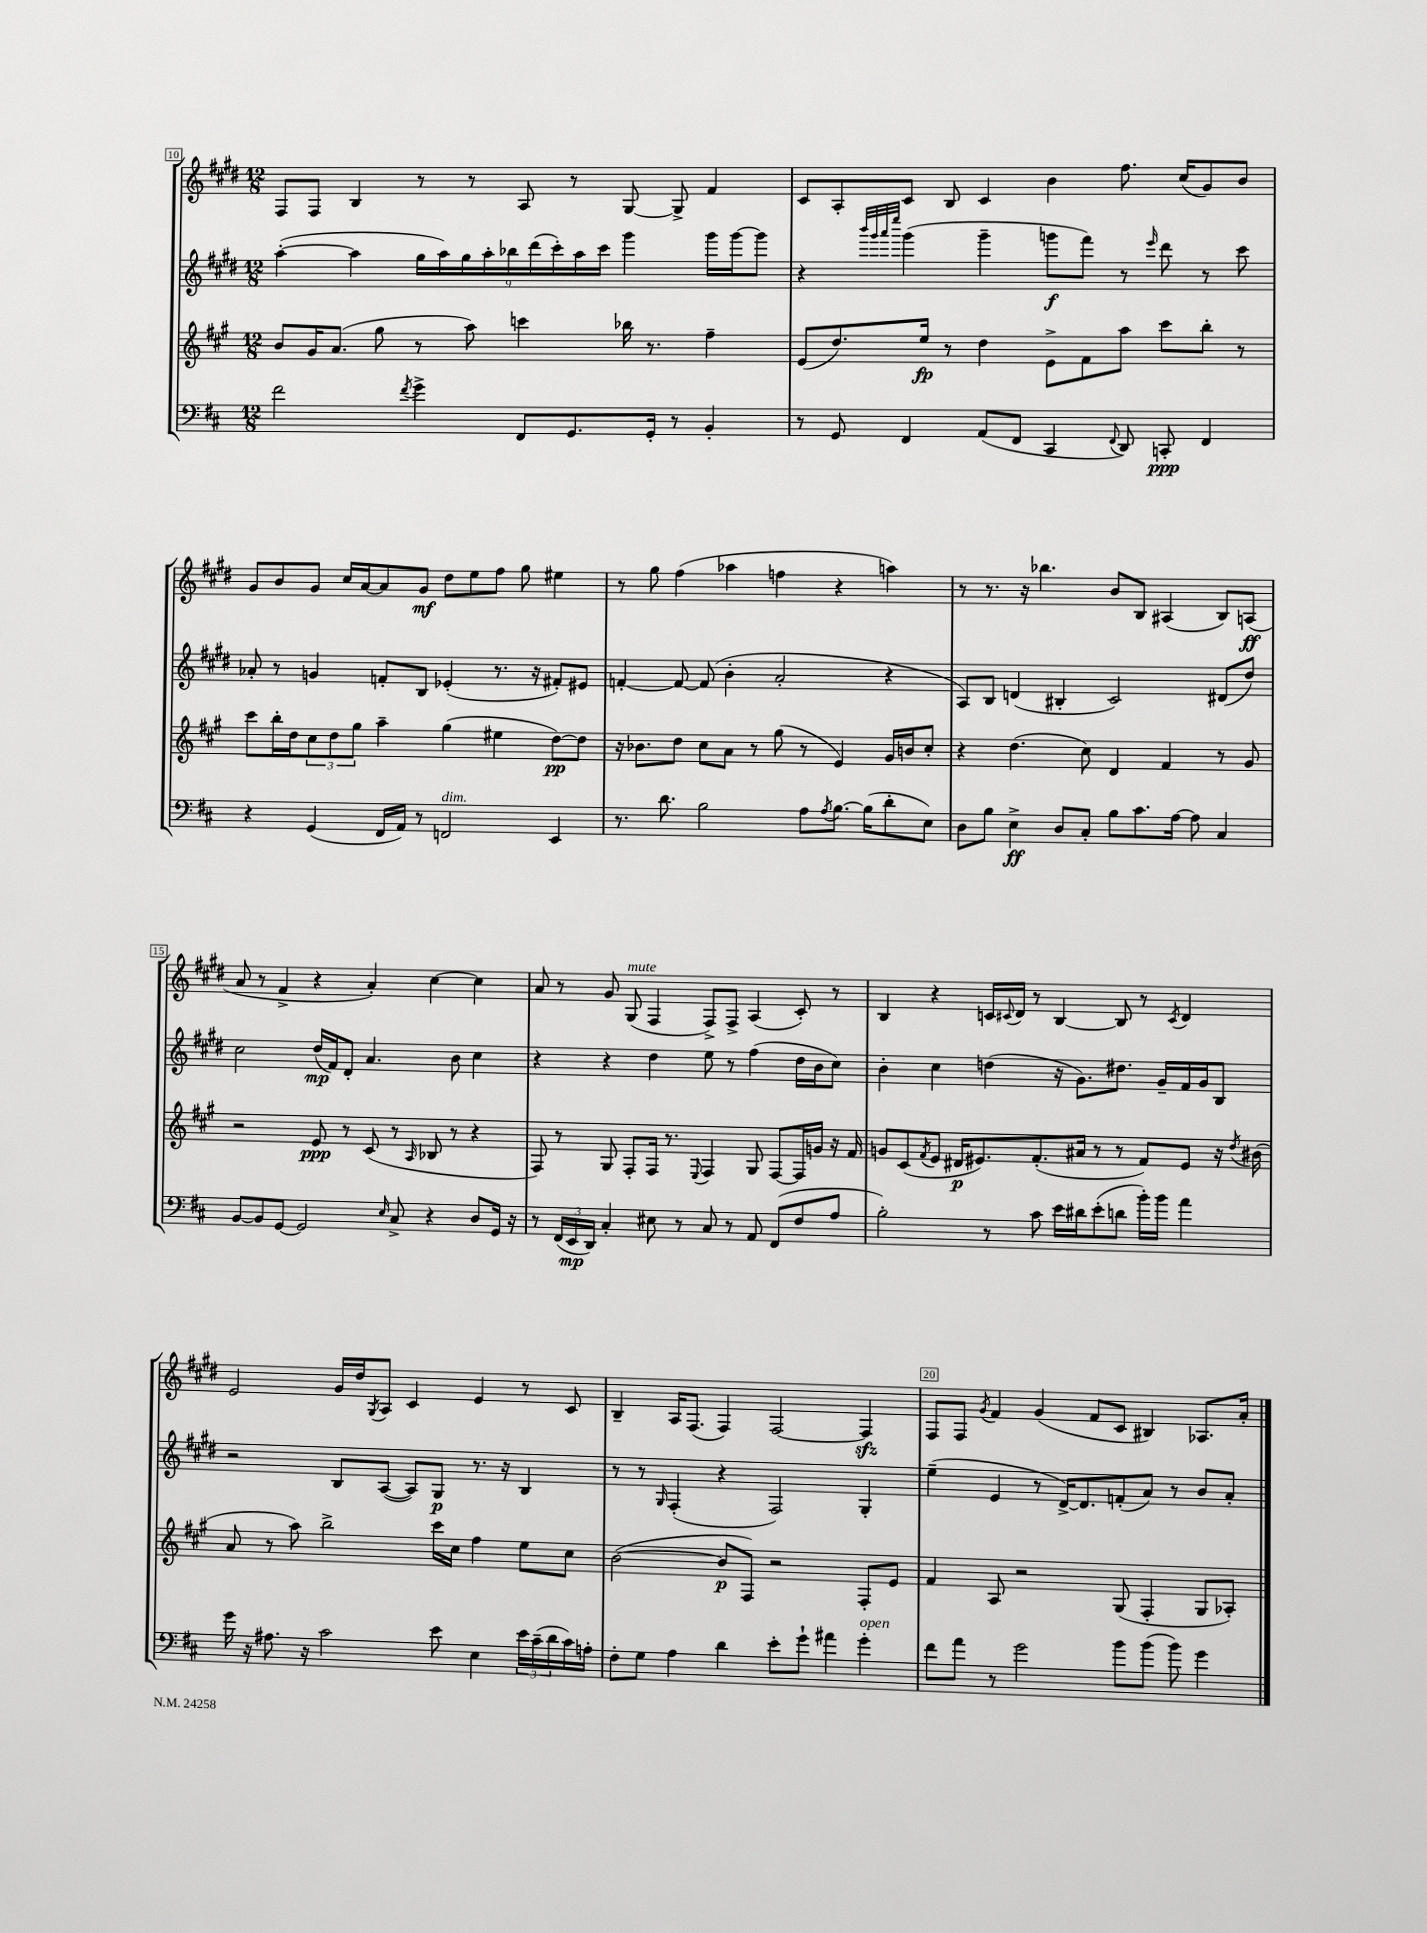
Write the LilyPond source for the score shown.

<<
\new StaffGroup <<
\new Staff = "s0" {
    \clef treble \key e \major \numericTimeSignature \time 12/8
    fis8 fis8 b4 r8 r8 a8 r8 gis8~ gis8-> fis'4 |
    cis'8 a8-. cis'8 b8 cis'4 b'4 fis''8. cis''16( gis'8) b'8 |
    gis'8 b'8 gis'8 cis''16 a'16~ a'8 gis'8\mf dis''8 e''8 fis''8 gis''8 eis''4 |
    r8 gis''8 fis''4( aes''4 f''4 r4 a''4) |
    r8 r8. r16 bes''4. b'8 b8 ais4( b8) a8\ff( |
    a'8 r8 fis'4-> r4 a'4-.) cis''4~ cis''4 |
    a'8 r8 gis'8 gis8^\markup { \italic "mute" }( fis4 fis8->) fis8-> a4( cis'8-.) r8 |
    b4 r4 c'16 \appoggiatura { cis'8 } dis'16 r8 b4~ b8 r8 \acciaccatura { cis'8 } dis'4 |
    e'2 gis'16 dis''16 \acciaccatura { gis8 } a8 cis'4 e'4 r8 cis'8 |
    b4-- a16 fis8.( fis4) fis2~ fis4\sfz |
    fis8 fis8 \acciaccatura { gis'8 } fis'4 gis'4( fis'8 cis'8 bis4) aes8. a'16-. \bar "|." |
}
\new Staff = "s1" {
    \clef treble \key e \major \numericTimeSignature \time 12/8
    a''4~-.( a''4 \tuplet 9/8 { gis''16 a''16) gis''16 a''16-. bes''16 dis'''16( cis'''16-.) a''16 cis'''16 } gis'''4 gis'''16 gis'''16~ gis'''8 |
    r4 \grace { b'''32 gis'''32 a'''32 e''''32 } gis'''4( gis'''4-- g'''8\f fis'''8) r8 \grace { e'''16 } dis'''8 r8 cis'''8 |
    aes'8-. r8 g'4 f'8-. b8 ees'4-.( r8. r16 fis'8-.) eis'8 |
    f'4~-. f'8~ f'8( b'4-. a'2-. r4 |
    a8) b8 d'4( bis4-. cis'2) dis'8( dis''8) |
    cis''2 dis''16\mp( fis'16) dis'8-. a'4. b'8 cis''4 |
    r4 r4 dis''4 e''8 r8 fis''4( dis''16 b'16 cis''8) |
    b'4-. cis''4 d''4( r16 gis'8.) dis''8. gis'16-- fis'16 gis'16 b8 |
    r2 b8 a8~( a8) gis8\p r8. r16 b4 |
    r8 r8 \grace { gis16 } fis4-.( r4 fis2) gis4-. |
    e''4--( e'4 r8 dis'16~->) dis'8. f'8-.( a'8) r8 b'8 a'8-. \bar "|." |
}
\new Staff = "s2" {
    \clef treble \key a \major \numericTimeSignature \time 12/8
    b'8 gis'16 a'8.( gis''8 r8 a''8) c'''4 bes''16 r8. fis''4-- |
    e'8( d''8.) e''16\fp r8 d''4 e'8-> fis'8 a''8 cis'''8 b''8-. r8 |
    cis'''8 b''16-. d''16 \tuplet 3/2 { cis''8 d''8 gis''8 } a''4-- gis''4( eis''4 d''8~\pp) d''8 |
    r16 bes'8. d''8 cis''8 a'8 r8 gis''8( r8 e'4) gis'16 b'16 cis''8-. |
    r4 d''4.( cis''8) d'4 fis'4 r8 gis'8 |
    r2 e'8\ppp r8 cis'8( r8 \grace { a16 } bes8 r8 r4 |
    fis8) r8 gis8 fis8-. fis16 r8. \appoggiatura { e8 } fis4 gis8 fis8~ fis16 g'16 r16 fis'16 |
    g'8 cis'8( \acciaccatura { fis'8 } e'8 dis'16\p eis'8.) fis'8.-.( ais'16 r8 r8 fis'8) eis'8 r16 \acciaccatura { d''8 } bis'16( |
    a'8 r8 a''8) b''2-> cis'''16 cis''16 fis''4 e''8 cis''8 |
    b'2~( b'8\p fis8) r2 fis8-. e'8 |
    fis'4 a8 r2 gis8( fis4-. gis8 aes8-.) \bar "|." |
}
\new Staff = "s3" {
    \clef bass \key d \major \numericTimeSignature \time 12/8
    fis'2 \acciaccatura { fis'8 } g'4-> fis,8 g,8. g,16-. r8 b,4-. |
    r8 g,8 fis,4 a,8( fis,8 cis,4 \appoggiatura { fis,8 } d,8) c,8-.\ppp fis,4 |
    r4 g,4( fis,16 a,16) r8 f,2^\markup { \italic "dim." } e,4 |
    r8. d'8. b2 a8 \acciaccatura { a8 } b8.~ b16( d'8-. e8) |
    d8 b8 e4->\ff d8 cis8-. b8 cis'8. a16~ a8 cis4 |
    b,8~ b,8 g,8~ g,2 \grace { e16 } cis8-> r4 d8 g,16 r16 |
    r8 \tuplet 3/2 { fis,16( e,16\mp d,16) } cis4-. eis8 r8 cis8 r8 a,8 fis,8( fis8 a8 |
    b2-.) r8 cis'8 e'16 dis'16 e'8-.( d'8 b'16-.) b'16 a'4 |
    g'16 r16 ais8. r16 cis'2 e'8 e4 \tuplet 3/2 { e'16 cis'16--( d'16 } cis'16) a16-. |
    fis8-. g8 a4 d'4 e'8-. g'8-! ais'4 g'4-.^\markup { \italic "open" } |
    fis'8 a'8 r8 g'2 b'8 b'8( b'8) g'4 \bar "|." |
}
>>
>>
\layout { \context { \Score currentBarNumber = #10 \override BarNumber.break-visibility = ##(#f #t #t) barNumberVisibility = #(every-nth-bar-number-visible 5) \override BarNumber.stencil = #(make-stencil-boxer 0.1 0.3 ly:text-interface::print) } }
